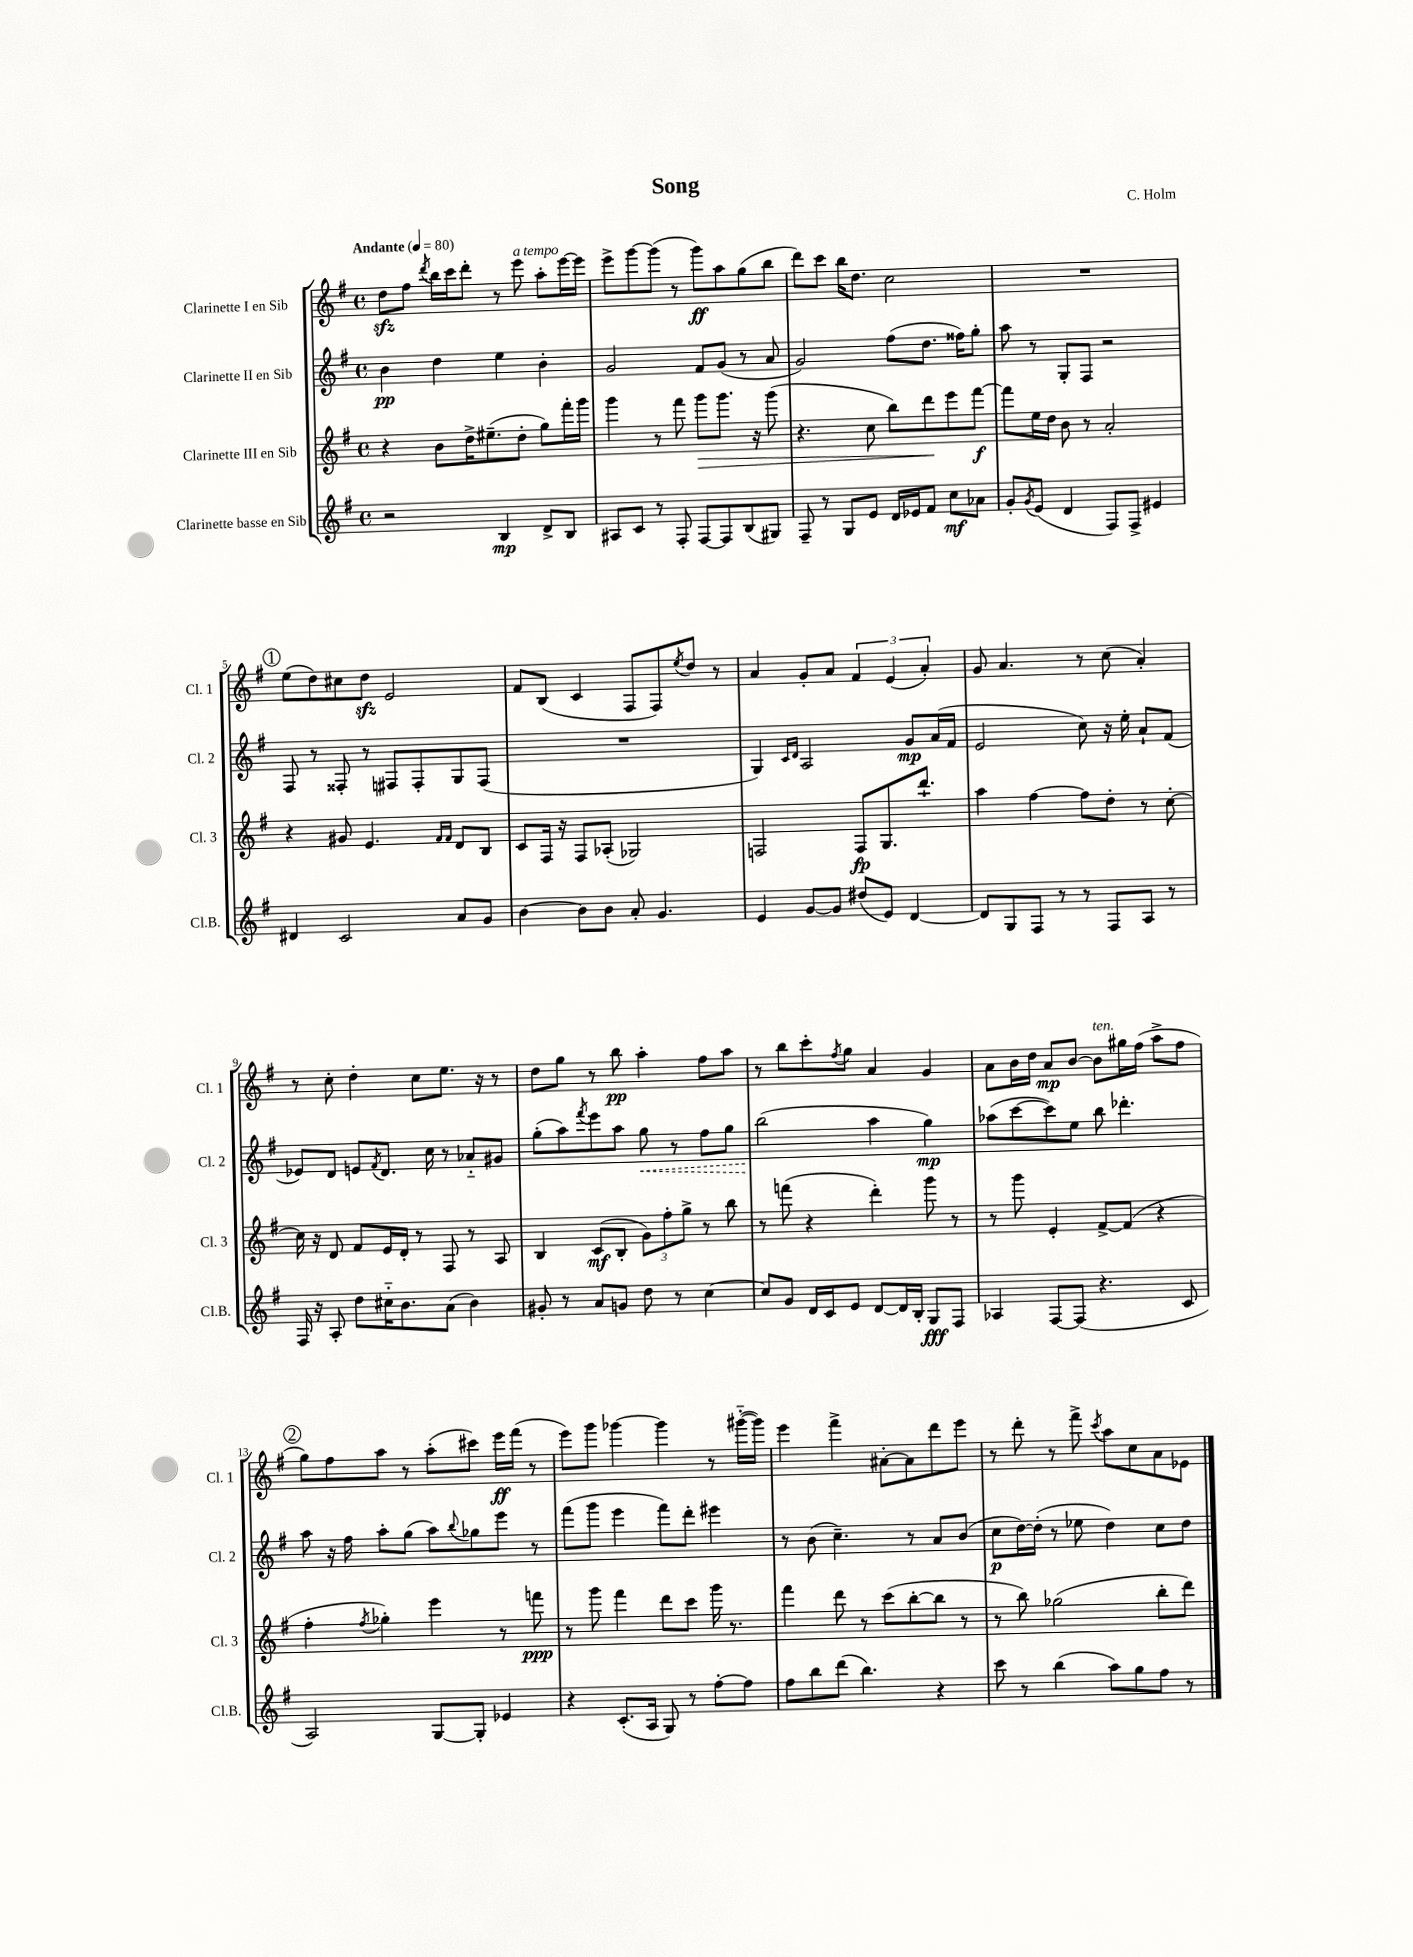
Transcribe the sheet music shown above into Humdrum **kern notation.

**kern	**kern	**kern	**kern
*staff4	*staff3	*staff2	*staff1
*clefG2	*clefG2	*clefG2	*clefG2
*k[f#]	*k[f#]	*k[f#]	*k[f#]
*M4/4	*M4/4	*M4/4	*M4/4
*met(c)	*met(c)	*met(c)	*met(c)
*MM80	*MM80	*MM80	*MM80
2r	4r	4b	8dd
.	.	.	8ff#
.	.	.	8qddd
.	8b	4dd	16bb
.	.	.	16ccc
.	16dd^	.	8ddd'
.	(8.ee#~	.	.
4B	.	4ee	8r
.	8dd'	.	8eee
8d^	8gg)	4b'	8aa'
8B	16fff#'	.	[16eee
.	16ggg	.	16eee]
=	=	=	=
8A#	4ggg	2g	8eee^
8c	.	.	[8ggg
8r	8r	.	(8ggg]
8F#'	8fff#	.	8r
[8F#	8ggg	8f#	8ggg)
8F#]	8.ggg	(8g	8aa
(8B	.	8r	(8gg
.	16r	.	.
8G#)	(8ggg	8a	8bb
=	=	=	=
8F#~	4.r	2g)	8ddd)
8r	.	.	8ccc
8G	.	.	16bb
.	.	.	8.dd
8e	8cc	.	.
16d	8bb)	(8ff#	2cc
16e-	.	.	.
8f#	8ddd	8.dd	.
8cc	8eee	.	.
.	.	16ff##)	.
8a-	[8fff#	8gg'	.
=	=	=	=
8g'	8fff#]	8aa	1r
8qg	.	.	.
(8e	16ee	8r	.
.	16dd	.	.
4d	8b	8G'	.
.	8r	8F#	.
8F#)	2a'	2r	.
8F#^	.	.	.
4e#	.	.	.
=	=	=	=
4d#	4r	8F#	(8ee
.	.	8r	8dd)
2c	8g#	8F##'	8cc#
.	4.e	8r	8dd
.	.	8F#	2e
.	.	8F#'	.
.	16qqf#	.	.
.	16qqf#	.	.
8a	8d	8G	.
8g	8B	(8F#	.
=	=	=	=
[4b	8c	1r	8f#
.	16F#	.	(8B
.	16r	.	.
8b]	8F#	.	4c
8b	(8A-'	.	.
8a'	2G-)	.	8F#
4.g	.	.	8F#)
.	.	.	8qee
.	.	.	8dd
.	.	.	8r
=	=	=	=
4e	2F	4G)	4a
.	.	16qqc	.
.	.	16qqd	.
[8g	.	2A	8g'
8g]	.	.	8a
(8dd#	8F	.	6f#
8e)	8.G	.	.
.	.	.	(6e
[4d	.	8g	.
.	8.ddd`	.	.
.	.	.	6a')
.	.	(16a	.
.	.	16f#	.
=	=	=	=
8d]	4aa	2e	8g
8G	.	.	4.a
8F#	[4ff#	.	.
8r	.	.	.
8r	8ff#]	8cc)	8r
8F#	8dd'	16r	(8cc
.	.	16ee'	.
8A	8r	8a`	4a')
8r	[8cc'	(8f#	.
=	=	=	=
16F#	16cc]	8e-)	8r
16r	16r	.	.
8A'	8d	8d	8cc'
8dd	8f#	8e	4dd'
.	.	8qf#	.
16cc#'~	16e	8.d	.
8.b	16d'	.	.
.	8r	.	8cc
.	.	16cc	.
(8a	8F#	8r	8.ee
4b)	8r	8a-'~	.
.	.	.	16r
.	8A	8g#	8r
=	=	=	=
8g#'	4B	(8gg'	8dd
8r	.	8aa)	8gg
.	.	8qfff#	.
8a	(8c	8eee	8r
8g	8B'	8aa	8bb
8dd	12g)	8gg	4aa'
.	12ff#'	.	.
8r	.	8r	.
.	12gg^	.	.
[4cc	8r	8ff#	8ff#
.	8bb	8gg	8aa
=	=	=	=
8cc]	8r	(2bb	8r
8g	(8fff	.	8bb
16d	4r	.	8ccc'
16c	.	.	.
.	.	.	8qff#
8e	.	.	8gg
[8d	4ddd')	4aa	4a
16d]	.	.	.
16B'	.	.	.
8G	8ggg	4gg)	4g
8F#	8r	.	.
=	=	=	=
4A-	8r	(8aa-	8a
.	8ggg	[8ccc	16b
.	.	.	16dd
[8F#	4e'	8ccc])	8a
(8F#]	.	8ee	[8b
4.r	[8f#^	8bb	8b]
.	(8f#]	4.ddd-'	16gg#
.	.	.	(16ff#
.	4r	.	8aa^
8c	.	.	8ff#
=	=	=	=
2A)	4ff#'	8aa	8gg)
.	.	16r	8ff#
.	.	16ff#	.
.	8qff#	.	.
.	4gg-')	8aa'	8aa
.	.	(8gg	8r
[8G	4eee	8aa)	(8aa'
.	.	8qqbb	.
8G']	.	8gg-	8ccc#)
4e-	8r	8eee	16eee
.	.	.	(16fff#
.	8fff	8r	8r
=	=	=	=
4r	8r	(8fff#	8eee)
.	8ggg	8ggg	8ggg
(8.c'	4fff#	4eee	[4ggg-
16A	.	.	.
8G)	8ddd	8fff#)	4ggg-]
8r	8ccc	8ddd'	.
[8ff#'	16ggg	4eee#	8r
.	8.r	.	.
8ff#]	.	.	([16ggg#'~
.	.	.	16ggg#])
=	=	=	=
8ff#	4fff#	8r	4eee
8bb	.	(8b	.
(8ddd	8ddd	4.cc~)	4fff#^
4.bb)	8r	.	.
.	(8ccc	.	[8a#'
.	[8bb'	8r	8a#]
4r	8bb]	8a	8ddd
.	8r	(8b	8eee
=	=	=	=
8ccc	8r	8cc	8r
8r	8bb)	[16dd)	8ddd'
.	.	(16dd']	.
(4bb	(2gg-	8r	8r
.	.	8ee-	8fff#^
.	.	.	8qccc
8aa)	.	4dd)	8aa
8gg	.	.	8cc
8ff#	8bb'	8cc	8a
8r	8ddd)	8dd	8e-
==	==	==	==
*-	*-	*-	*-
